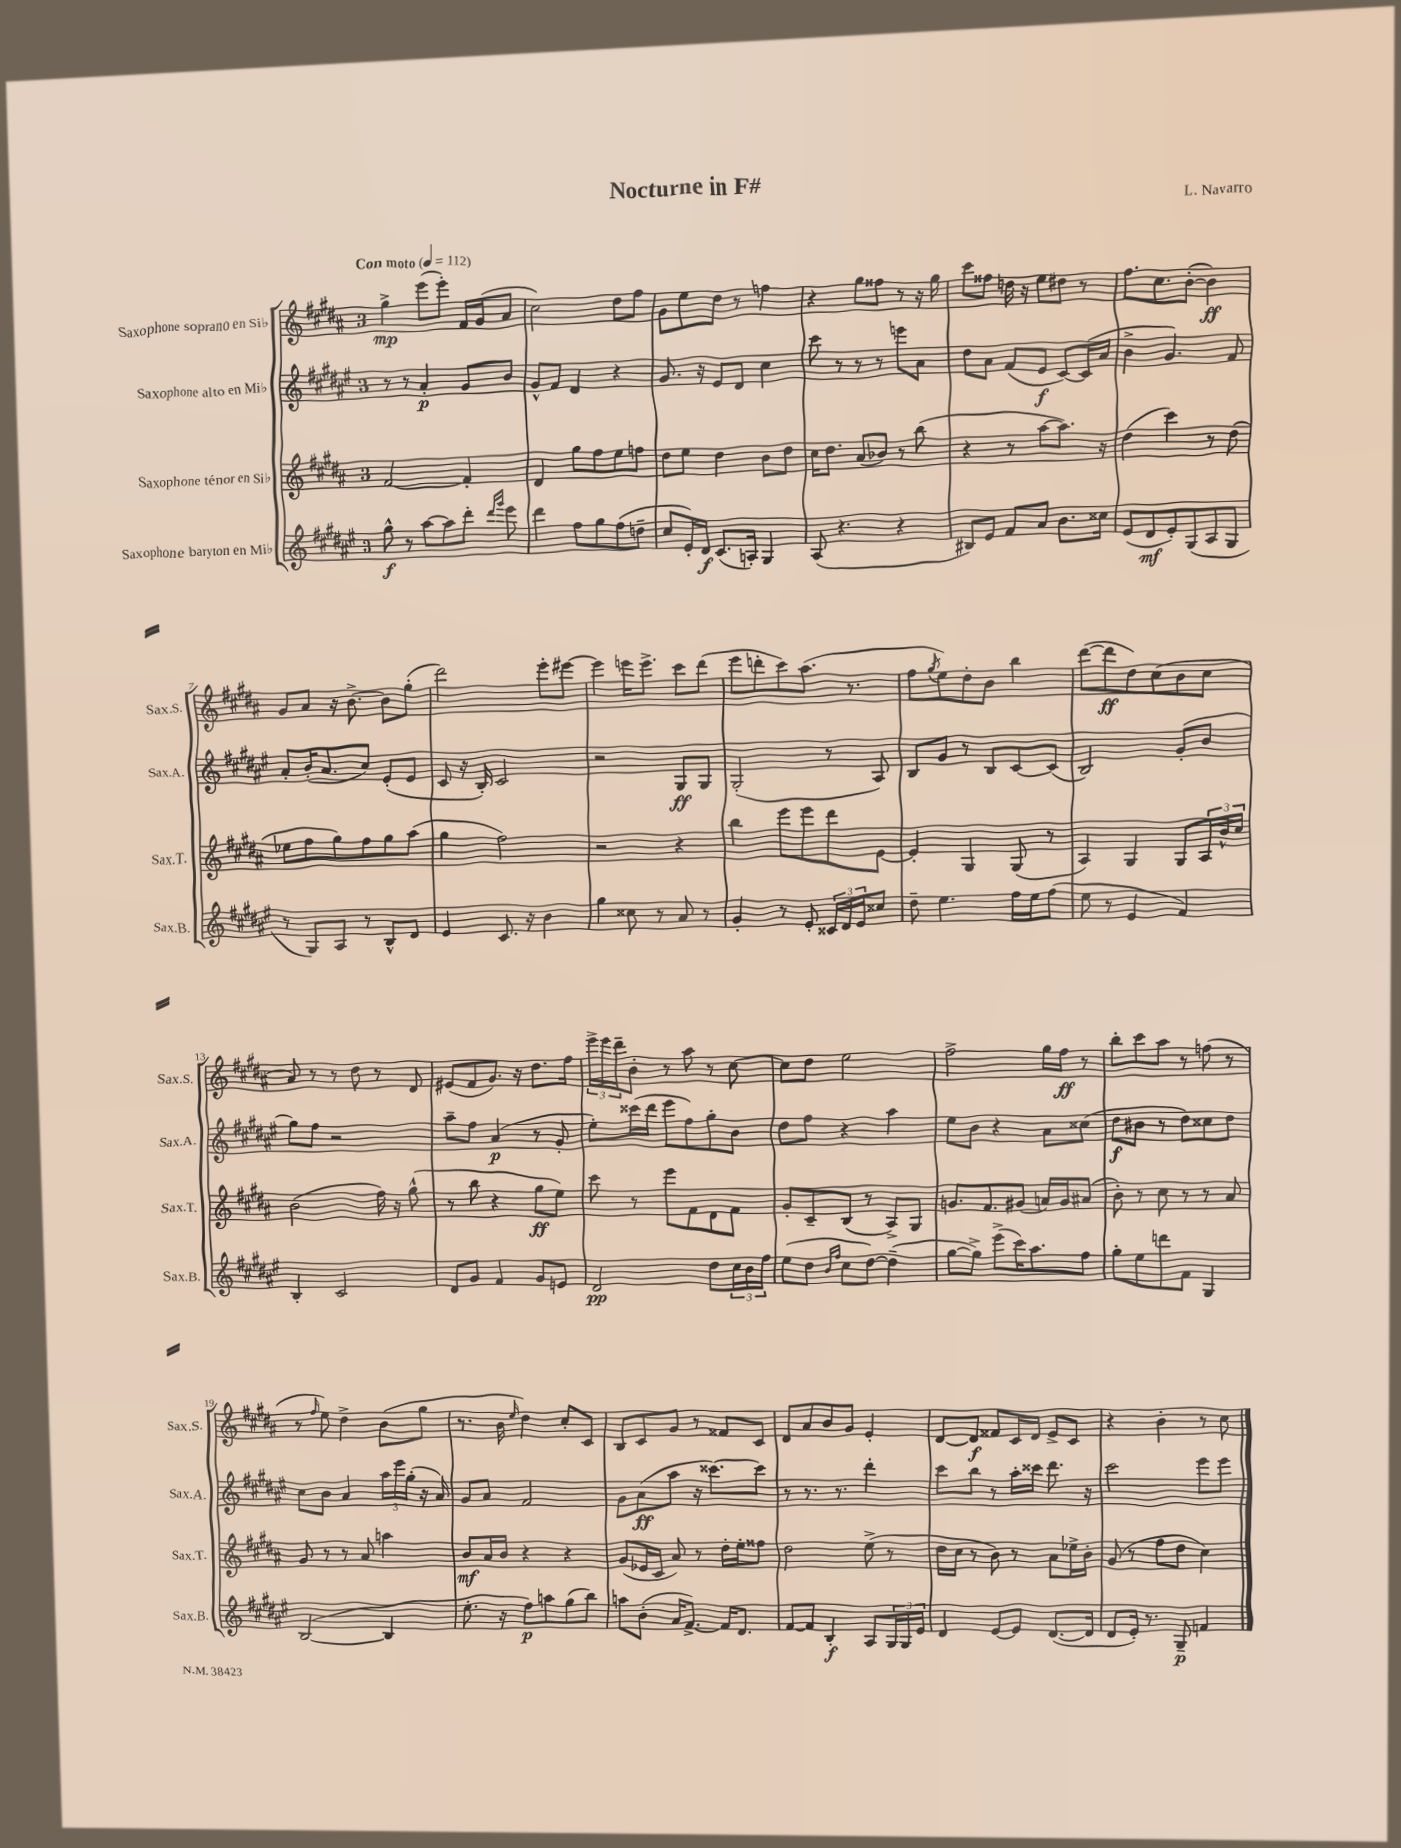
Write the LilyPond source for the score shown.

\header { title = "Nocturne in F#" composer = "L. Navarro" }
<<
\new StaffGroup <<
\new Staff = "s0" \with { instrumentName = "Saxophone soprano en Sib" shortInstrumentName = "Sax.S." } {
    \clef treble \key b \major \once \override Staff.TimeSignature.style = #'single-digit \time 3/4 \tempo "Con moto" 4 = 112
    gis''4->\mp e'''8( e'''8-.) fis'16 gis'16( ais'8 |
    cis''2) dis''8 fis''8 |
    gis'8 e''8 dis''8 r8 f''4 |
    r4 gis''8 fisis''8 r8 r16 gis''16 |
    cis'''8 fisis''8 d''16 r16 e''8 dis''8 r8 |
    fis''8. cis''8. b'8~-.( b'4\ff) |
    gis'8 ais'8 r16 b'8.~-> b'8 gis''8-.( |
    dis'''2) e'''8-. eis'''8~ |
    eis'''4 e'''16 e'''8.-> cis'''8 dis'''8( |
    e'''8 d'''8-. cis'''8) ais''8.( r8. |
    fis''8 \acciaccatura { gis''8 } e''8) dis''8-. b'8 b''4 |
    dis'''8~( dis'''8\ff dis''8) cis''8( b'8 cis''8 |
    ais'8) r8 r8 dis''8 r8 dis'8 |
    eis'8( fis'8 gis'8.) r16 dis''8. fis''16 |
    \tuplet 3/2 { e'''16-> e'''16 dis'''16-- } b'8-. r8 ais''8 r8 cis''8~ |
    cis''8 dis''8 e''2 |
    fis''2-> gis''16 fis''16\ff r8 |
    b''8-. cis'''8 ais''8 r8 f''8( r8 |
    r8 \grace { fis''16 } e''8) dis''4-> b'8( gis''8 |
    r8. b'16 \grace { e''16 } dis''4) cis''8-. cis'8 |
    b8 cis'8 gis'8 r8 fisis'8 cis'8 |
    dis'8 ais'8 b'8 gis'8 e'4-. |
    dis'8~ dis'8\f fisis'8 cis'16 dis'16 e'8-> cis'8 |
    r4 b'4-. r8 cis''8 \bar "|." |
}
\new Staff = "s1" \with { instrumentName = "Saxophone alto en Mib" shortInstrumentName = "Sax.A." } {
    \clef treble \key fis \major \once \override Staff.TimeSignature.style = #'single-digit \time 3/4
    r8 r8 ais'4-.\p gis'8 b'8 |
    gis'8-^ fis'8 dis'4 r4 |
    gis'8. r16 eis'8 dis'8 cis''4 |
    cis'''8 r8 r8 r8 e'''8 ais'8 |
    dis''8 ais'8 fis'8( eis'8\f cis'8~) cis'16( ais'16 |
    b'4-> gis'4.) fis'8 |
    ais'8-. b'16-.( ais'8. cis''8) eis'8-.( eis'8 |
    cis'8 r16 b16-.) cis'2 |
    r2 gis8\ff gis8 |
    gis2-.( r8 ais8) |
    b8 gis'8 r8 b8 cis'8~ cis'8( |
    b2) gis'8-.( b'8 |
    gis''8) fis''8 r2 |
    ais''8-- fis''8 ais'4\p( r8 gis'8-. |
    eis''8-.) cisis'''16( dis'''16 eis'''8 fis''8) gis''8-. b'8 |
    dis''8 fis''8 r4 ais''4 |
    eis''8 b'8 r4 ais'8 cisis''8( |
    dis''8\f bis'8 r8 dis''8) cisis''8 dis''8 |
    cis''8 b'8 ais'4 \tuplet 3/2 { ais''16 eis'''16 gis''16-.( } r16 ais'16) |
    gis'8 ais'8 fis'2 |
    gis'8 ais'8\ff( ais''8 r16 cisis'''8.~) cisis'''8 |
    r8 r8. r8. dis'''4-. |
    cis'''8 b''8 r8 ais''16-. cisis'''16 dis'''8. r16 |
    cis'''2 eis'''8 eis'''8 \bar "|." |
}
\new Staff = "s2" \with { instrumentName = "Saxophone ténor en Sib" shortInstrumentName = "Sax.T." } {
    \clef treble \key b \major \once \override Staff.TimeSignature.style = #'single-digit \time 3/4
    fis'2~ fis'4-. |
    dis'4 gis''8 fis''8 e''8 f''8 |
    dis''8 e''8 dis''4 b'8 dis''8 |
    cis''16 dis''8. ais'8( bes'8) r8 b''8( |
    r4 r8 ais''8~ ais''8.) r16 |
    dis''4( cis'''4) r8 dis''8( |
    ees''8 fis''8 gis''8) fis''8 gis''8 ais''8( |
    gis''4 fis''2) |
    r2 r4 |
    b''4 e'''8 e'''8 dis'''8 e'8~ |
    e'4-. gis4 gis8( r8 |
    ais4) gis4 gis8 \tuplet 3/2 { ais16 b'16-^ cis''16 } |
    b'2( fis''16) r16 gis''8-^( |
    r8 b''8 r4 gis''8\ff e''8) |
    cis'''8 r8 e'''8 fis'8 dis'8 fis'8 |
    gis'8-. cis'8-- b8( r8 ais8->) gis8 |
    g'8. fis'8. gis'8( a'16) gis'16 ais'8( |
    b'8-.) r8 cis''8 r8 r8 ais'8 |
    gis'8 r8 r8 ais'8 a''4 |
    b'8\mf ais'16 b'16 r4 r4 |
    gis'8( ees'16 cis'16 ais'8) r8 dis''16-. e''16-. fisis''8 |
    dis''2 e''8->( r8 |
    dis''16 cis''16 r8 b'8) r8 ais'8 ees''16-> b'16-. |
    gis'8( r8 fis''8 dis''8 cis''4) \bar "|." |
}
\new Staff = "s3" \with { instrumentName = "Saxophone baryton en Mib" shortInstrumentName = "Sax.B." } {
    \clef treble \key fis \major \once \override Staff.TimeSignature.style = #'single-digit \time 3/4
    gis''8-^\f r8 ais''8~ ais''8 dis'''8-. \grace { dis'''16 gis'''16 } eis'''8 |
    dis'''4 fis''8 gis''8 fis''8( d''8-- |
    cis''8 eis'16-.) dis'16\f cis'8.( a16-.) gis4 |
    ais8( r4. r4 |
    bis8) eis'8 fis'8 ais'8 b'8. cisis''16 |
    eis'8( dis'8\mf eis'8-.) gis8( ais8 gis8 |
    r8 gis8) ais8 r8 b8-^ dis'8 |
    eis'4 cis'8. r16 b'4 |
    gis''4 cisis''8 r8 ais'8 r8 |
    gis'4-. r8 eis'8-. \tuplet 3/2 { cisis'16 dis'16 eis'16 } cisis''8 |
    dis''8-- eis''4. fis''16 eis''16 fis''8( |
    eis''8 r8 eis'4 fis'4) |
    b4-. cis'2 |
    dis'8 gis'8 fis'4 gis'8 e'8 |
    dis'2\pp dis''8 \tuplet 3/2 { cis''16 b'16 fis''16 } |
    eis''8( dis''8 \grace { b'16 fis''16 } cis''8 dis''8~) dis''4--( |
    gis''8~ gis''8->) eis'''8->( cis'''16) ais''8. fis''8 |
    gis''8-. eis''8 d'''8 fis'8 gis4 |
    b2~( b4 |
    eis''8.-. r16 fis''8\p) a''8 gis''8( b''8) |
    a''8 b'8-.( ais'16 fis'8.~->) fis'16 dis'8. |
    fis'8~ fis'8 b4-.\f ais8 \tuplet 3/2 { gis16 gis16 eis'16 } |
    dis'4 eis'8~ eis'8 dis'8.~( dis'16 |
    dis'8 eis'16-.) r8. gis8--\p f'4 \bar "|." |
}
>>
>>
